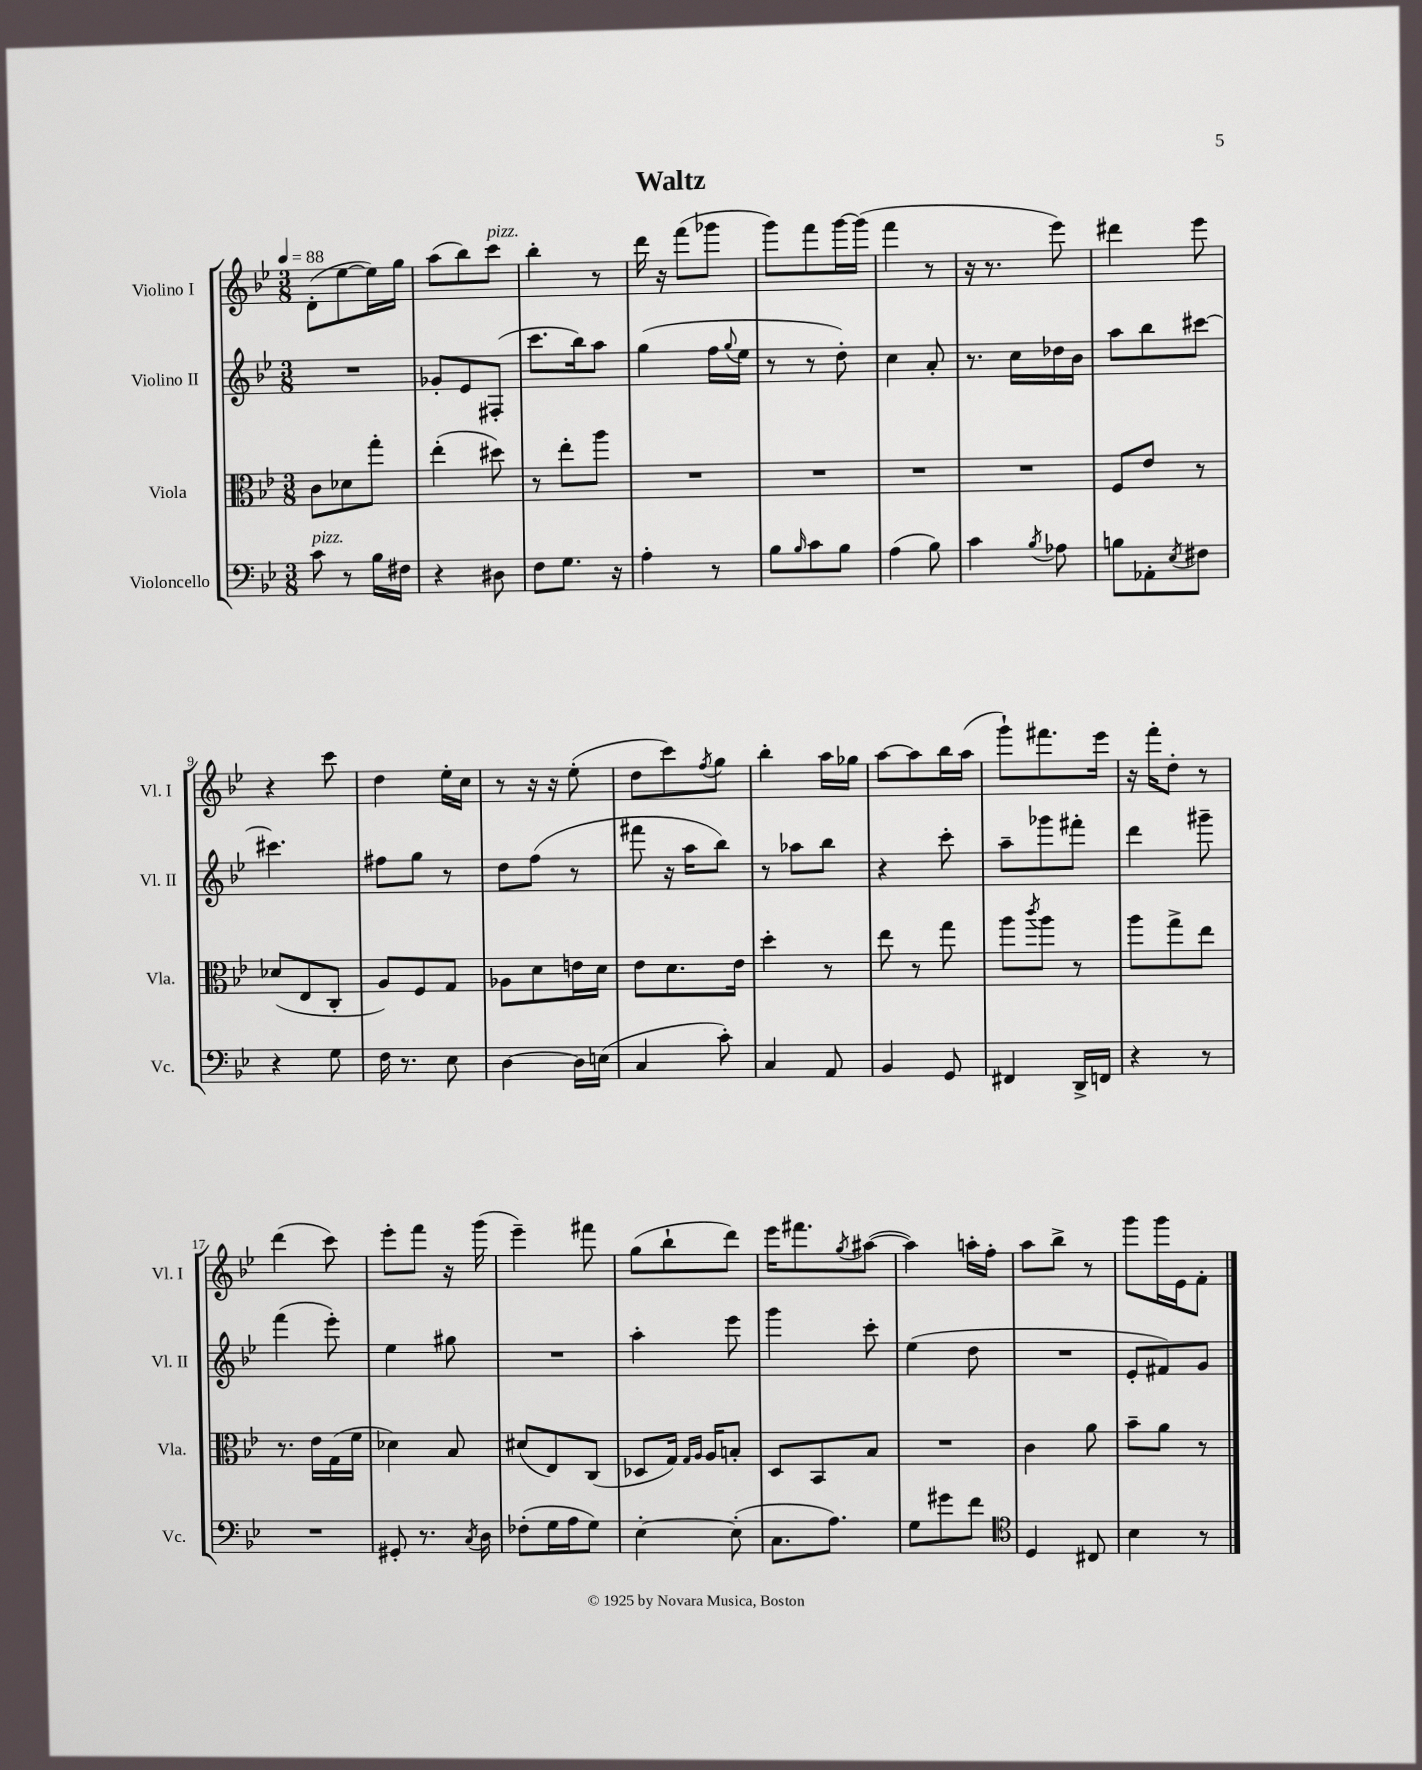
\header { title = "Waltz" }
<<
\new StaffGroup <<
\new Staff = "s0" \with { instrumentName = "Violino I" shortInstrumentName = "Vl. I" } {
    \clef treble \key bes \major \numericTimeSignature \time 3/8 \tempo 4 = 88
    d'8-.( ees''8~ ees''16) g''16 |
    a''8( bes''8) c'''8^\markup { \italic "pizz." } |
    bes''4-. r8 |
    d'''16 r16 f'''8( ges'''8 |
    g'''8) f'''8 g'''16~ g'''16( |
    f'''4 r8 |
    r16 r8. ees'''8) |
    dis'''4 ees'''8 |
    r4 c'''8 |
    d''4 ees''16-. c''16 |
    r8 r16 r16 ees''8-.( |
    d''8 c'''8) \acciaccatura { f''8 } g''8 |
    bes''4-. a''16 ges''16 |
    a''8~ a''8 bes''16 a''16( |
    g'''8-!) fis'''8. ees'''16 |
    r16 f'''16-. d''8-. r8 |
    d'''4( c'''8) |
    ees'''8-. f'''8 r16 g'''16( |
    ees'''4--) fis'''8 |
    g''8( bes''8-! d'''8) |
    ees'''16 fis'''8. \acciaccatura { g''8 } ais''8~( |
    ais''4) a''16-. f''16-. |
    a''8 bes''8-> r8 |
    g'''8 g'''16 ees'16 f'8-. \bar "|." |
}
\new Staff = "s1" \with { instrumentName = "Violino II" shortInstrumentName = "Vl. II" } {
    \clef treble \key bes \major \numericTimeSignature \time 3/8
    R4. |
    ges'8-. ees'8 fis8-.( |
    c'''8. bes''16) a''8 |
    g''4( f''16 \appoggiatura { g''8 } ees''16 |
    r8 r8 d''8-.) |
    c''4 a'8-. |
    r8. c''16 des''16 bes'16 |
    a''8 bes''8 cis'''8~ |
    cis'''4. |
    fis''8 g''8 r8 |
    d''8 f''8( r8 |
    fis'''8 r16 a''16 bes''8) |
    r8 aes''8 bes''8 |
    r4 c'''8-. |
    a''8-- ges'''8 fis'''8-. |
    d'''4 gis'''8-- |
    f'''4( ees'''8-.) |
    ees''4 gis''8 |
    R4. |
    a''4-. ees'''8 |
    g'''4 c'''8-. |
    ees''4( d''8 |
    R4. |
    ees'8-. fis'8) g'8 \bar "|." |
}
\new Staff = "s2" \with { instrumentName = "Viola" shortInstrumentName = "Vla." } {
    \clef alto \key bes \major \numericTimeSignature \time 3/8
    c'8 des'8 g''8-. |
    ees''4-.( dis''8) |
    r8 ees''8-. a''8 |
    R4. |
    R4. |
    R4. |
    R4. |
    f8 ees'8 r8 |
    des'8( ees8 c8-. |
    a8) f8 g8 |
    aes8 d'8 e'16 d'16 |
    ees'8 d'8. ees'16 |
    d''4-. r8 |
    ees''8 r8 g''8 |
    a''8 \acciaccatura { c'''8 } a''8 r8 |
    a''8 g''8-> ees''8 |
    r8. ees'16 g16( f'16 |
    des'4) bes8 |
    dis'8( ees8) c8( |
    des8 g16) \grace { g16 a16 } a16 b8-. |
    d8 bes,8 bes8 |
    R4. |
    c'4 a'8 |
    bes'8-- a'8 r8 \bar "|." |
}
\new Staff = "s3" \with { instrumentName = "Violoncello" shortInstrumentName = "Vc." } {
    \clef bass \key bes \major \numericTimeSignature \time 3/8
    c'8^\markup { \italic "pizz." } r8 bes16 fis16 |
    r4 dis8 |
    f8 g8. r16 |
    a4-. r8 |
    bes8 \grace { bes16 } c'8 bes8 |
    a4( bes8) |
    c'4 \acciaccatura { bes8 } aes8 |
    b8 aes,8-. \acciaccatura { ees8 } fis8 |
    r4 g8 |
    f16 r8. ees8 |
    d4~ d16 e16( |
    c4 c'8-.) |
    c4 a,8 |
    bes,4 g,8 |
    fis,4 d,16-> f,16 |
    r4 r8 |
    R4. |
    gis,8-. r8. \acciaccatura { c8 } d16 |
    fes8-.( g16 a16 g8) |
    ees4~-. ees8-.( |
    c8. a8.) |
    g8 gis'8 f'8 |
    \clef tenor d4 cis8 |
    bes4 r8 \bar "|." |
}
>>
>>
